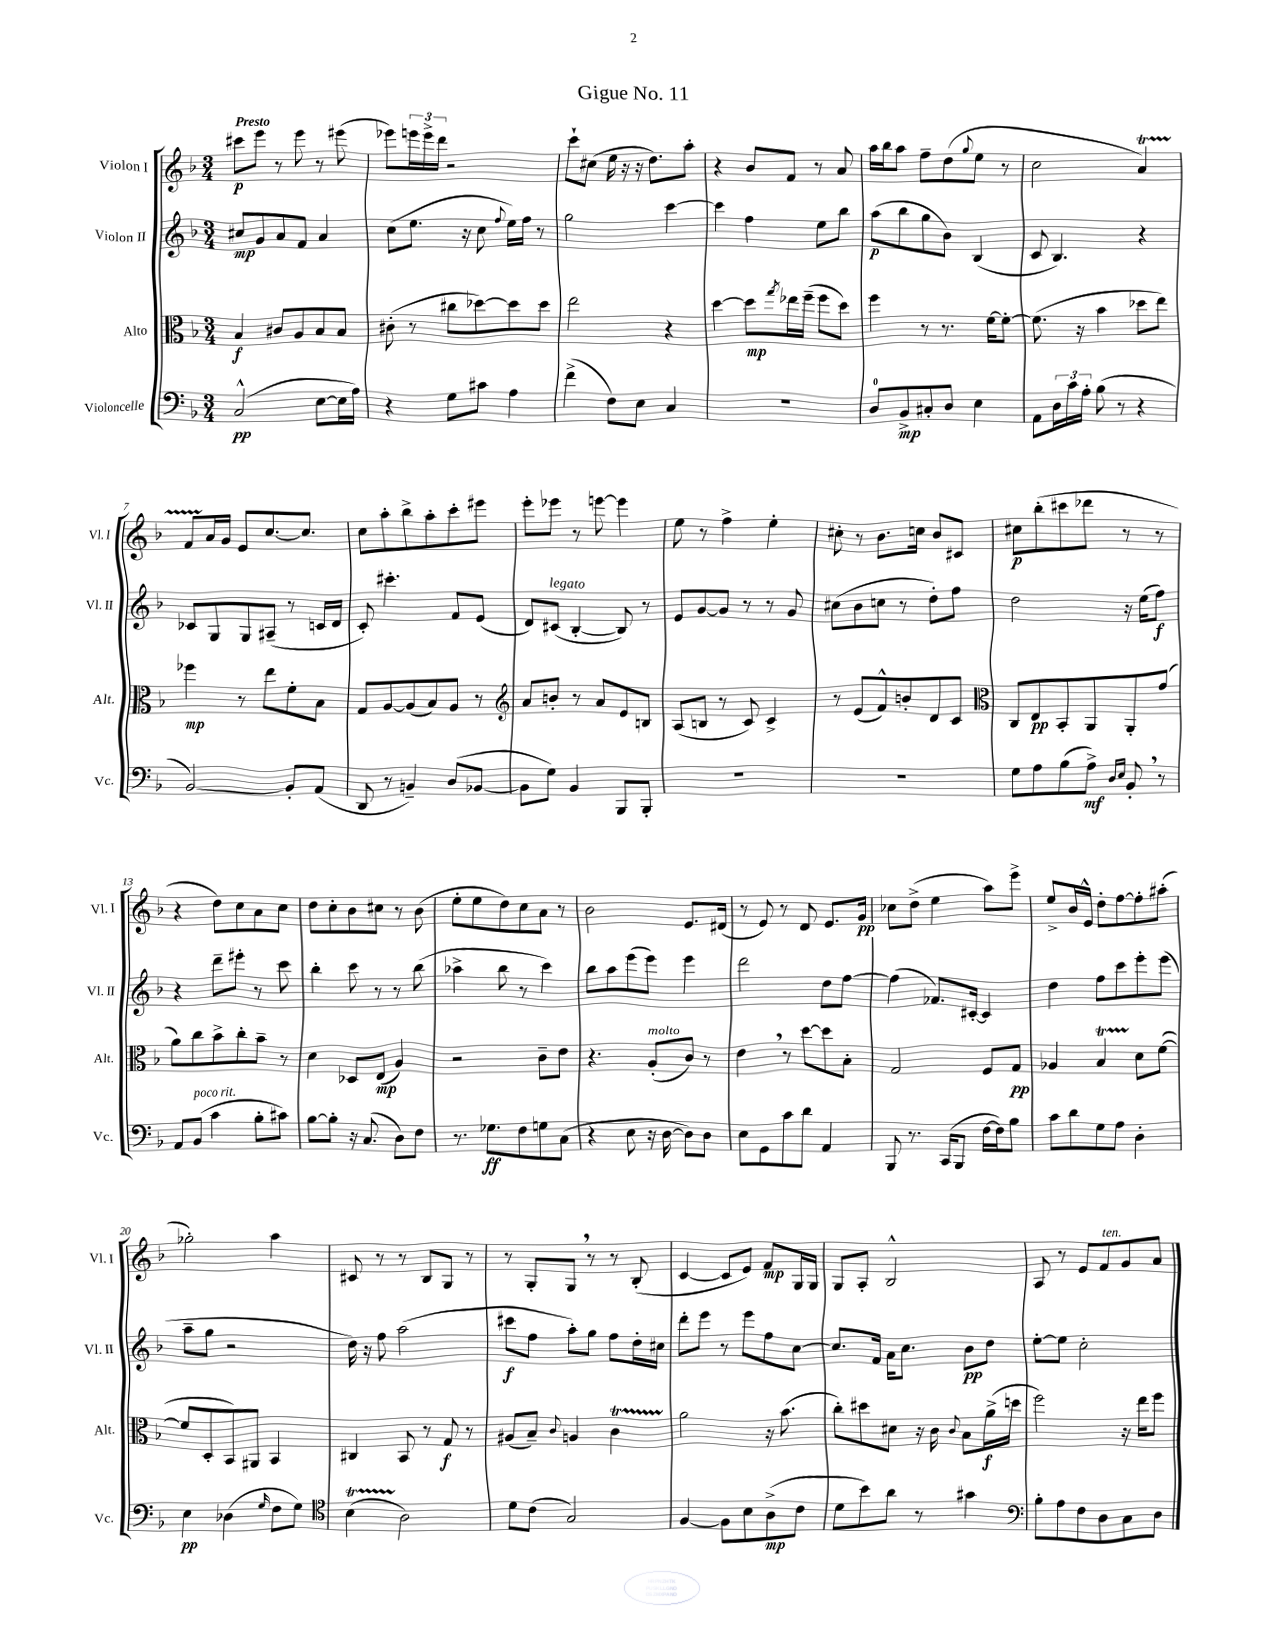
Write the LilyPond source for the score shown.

\header { title = "Gigue No. 11" }
<<
\new StaffGroup <<
\new Staff = "s0" \with { instrumentName = "Violon I" shortInstrumentName = "Vl. I" } {
    \clef treble \key f \major \numericTimeSignature \time 3/4 \tempo "Presto"
    cis'''8\p e'''8 r8 e'''8 r8 eis'''8( |
    ees'''8) \tuplet 3/2 { e'''16 e'''16-> d'''16 } r2 |
    c'''8-! cis''8( e''16 r16 r16 d''8.) a''8-. |
    r4 bes'8 f'8 r8 a'8 |
    a''16 bes''16 a''8 f''8-- d''8( \appoggiatura { g''8 } e''8 r8 |
    c''2 a'4\startTrillSpan) |
    f'8 a'16\stopTrillSpan g'16 e'8 c''8.~ c''8. |
    c''8 a''8-. bes''8-> a''8-. c'''8-. eis'''8 |
    e'''8-. ees'''8 r8 e'''8~ e'''4 |
    e''8 r8 f''4-> e''4-. |
    cis''8-. r8 bes'8. c''16 bes'8 cis'8 |
    cis''8\p bes''8-.( cis'''8 des'''8 r8 r8 |
    r4 d''8) c''8 a'8 c''8 |
    d''8 c''8-. bes'8 cis''8 r8 bes'8( |
    e''8-. e''8 d''8) c''8 a'8 r8 |
    bes'2 e'8. dis'16( |
    r8 e'8) r8 d'8 e'8. g'16\pp |
    ces''8 d''8->( e''4 a''8) e'''8-> |
    e''8-> bes'16 e'16-^ d''8-. f''8~ f''8-. ais''8-.( |
    ges''2-.) a''4 |
    cis'8 r8 r8 bes8 g8 r8 |
    r8 g8-. g8 \breathe r8 r8 bes8-.( |
    c'4~ c'8 e'8) f'8\mp g16 g16 |
    g8 a8-. bes2-^ |
    a8 r8 e'8 f'8^\markup { \italic "ten." } g'8 a'8 \bar "|." |
}
\new Staff = "s1" \with { instrumentName = "Violon II" shortInstrumentName = "Vl. II" } {
    \clef treble \key f \major \numericTimeSignature \time 3/4
    cis''8\mp g'8 a'8 f'8 a'4 |
    c''8( e''8. r16 c''8 \appoggiatura { f''8 } e''16) f''16 r8 |
    g''2 c'''4~ |
    c'''4 f''4 e''8 bes''8 |
    a''8\p( bes''8 g''8 bes'8) bes4( |
    c'8 bes4.) r4 |
    ces'8 g8 g8 ais8--( r8 c'16 d'16 |
    c'8-.) cis'''4.-. f'8 e'8( |
    d'8) cis'8^\markup { \italic "legato" }( bes4~-. bes8) r8 |
    e'8 g'8~ g'8 r8 r8 g'8 |
    cis''8( bes'8 c''8 r8 d''8-.) f''8 |
    d''2 r16 e''16( f''8\f) |
    r4 d'''8-- eis'''8-. r8 c'''8 |
    bes''4-. c'''8 r8 r8 bes''8( |
    aes''4-> bes''8 r8 c'''4) |
    bes''8 a''8 e'''8( e'''8) e'''4 |
    d'''2 d''8 f''8~ |
    f''4( fes'8.) cis'16~-. cis'4 |
    d''4 f''8 c'''8 e'''8-. e'''8( |
    a''8-- g''8 r2 |
    d''16) r16 f''8 a''2( |
    cis'''8\f f''8 a''8-.) g''8 f''8 d''16-. cis''16 |
    d'''8-. e'''8 r8 e'''8 f''8 c''8~ |
    c''8. f'16 a'16 c''8. bes'8\pp d''8 |
    e''8~-. e''8 c''2-. \bar "|." |
}
\new Staff = "s2" \with { instrumentName = "Alto" shortInstrumentName = "Alt." } {
    \clef alto \key f \major \numericTimeSignature \time 3/4
    bes4\f cis'8 a8 bes8 bes8 |
    cis'8-.( r8 cis''8 des''8~) des''8 des''8 |
    e''2 r4 |
    d''4~ d''8\mp \acciaccatura { g''8 } ees''16 f''16--( f''8 d''8) |
    f''4 r8 r8. f'16~ f'8~-. |
    f'8.( r16 bes'4 des''8 e''8) |
    fes''4\mp r8 e''8 f'8-. bes8 |
    g8 a8~ a8( bes8) a8 r8 |
    \clef treble a'8 b'8-. r8 a'8 e'8 b8 |
    a8( b8 r8 c'8) c'4-> |
    r8 e'8( f'8-^) b'8-. d'8 c'8 |
    \clef alto c8 e8\pp bes,8-. a,8 a,8-. g'8( |
    a'8) c''8 bes'8-> c''8-. bes'8-- r8 |
    d'4 des8 e8\mp( a4) |
    r2 c'8-- e'8 |
    r4. a8-.^\markup { \italic "molto" }( c'8) r8 |
    e'4 \breathe r8 d''8~ d''8 bes8-. |
    g2 f8 g8\pp |
    aes4 bes4\startTrillSpan d'8\stopTrillSpan f'8~( |
    f'8 d8-. bes,8) ais,8 bes,4 |
    cis4 bes,8 r8 g8\f r8 |
    ais8( bes8--) \appoggiatura { c'8 } a4 c'4\startTrillSpan |
    a'2\stopTrillSpan r16 bes'8.( |
    c''8-.) dis''8 dis'8 r16 c'16 \appoggiatura { c'8 } bes8 a'16->\f( d''16 |
    f''2) r16 e''16 f''8 \bar "|." |
}
\new Staff = "s3" \with { instrumentName = "Violoncelle" shortInstrumentName = "Vc." } {
    \clef bass \key f \major \numericTimeSignature \time 3/4
    c2-^\pp( e8~ e16 a16) |
    r4 g8 cis'8 a4 |
    f'4->( f8) e8 c4 |
    R2. |
    d8-0 bes,8->\mp cis8-. d8 e4 |
    a,8 \tuplet 3/2 { d16 c'16 a16-. } bes8( r8 r4 |
    bes,2~) bes,8-. a,8( |
    d,8 r8 b,4--) d8( bes,8~ |
    bes,8 g8) bes,4 bes,,8 bes,,8-. |
    R2. |
    R2. |
    g8 a8 bes8( a8->\mf) \grace { d16 e16 } bes,8-. \breathe r8 |
    a,8 bes,8^\markup { \italic "poco rit." }( c'4 bes8-. cis'8) |
    bes8~ bes8-. r16 c8.( d8) f8 |
    r8. ges8.\ff f8 g8 c8( |
    r4 e8 r16 d16~ d8) d8 |
    e8 g,8 c'8 d'8 a,4 |
    bes,,8 r8. c,16( bes,,8 f16~ f16) bes8 |
    c'8 d'8 g8 a8 d4-. |
    e4\pp des4( \grace { g16 } f8 g8) |
    \clef tenor bes4\startTrillSpan( a2\stopTrillSpan) |
    d'8 c'8( g2) |
    f4~ f8 bes8 a8->\mp( c'8 |
    d'8 bes'8) a'8 r8 gis'4 |
    \clef bass bes8-. a8 f8 d8 c8 d8 \bar "|." |
}
>>
>>
